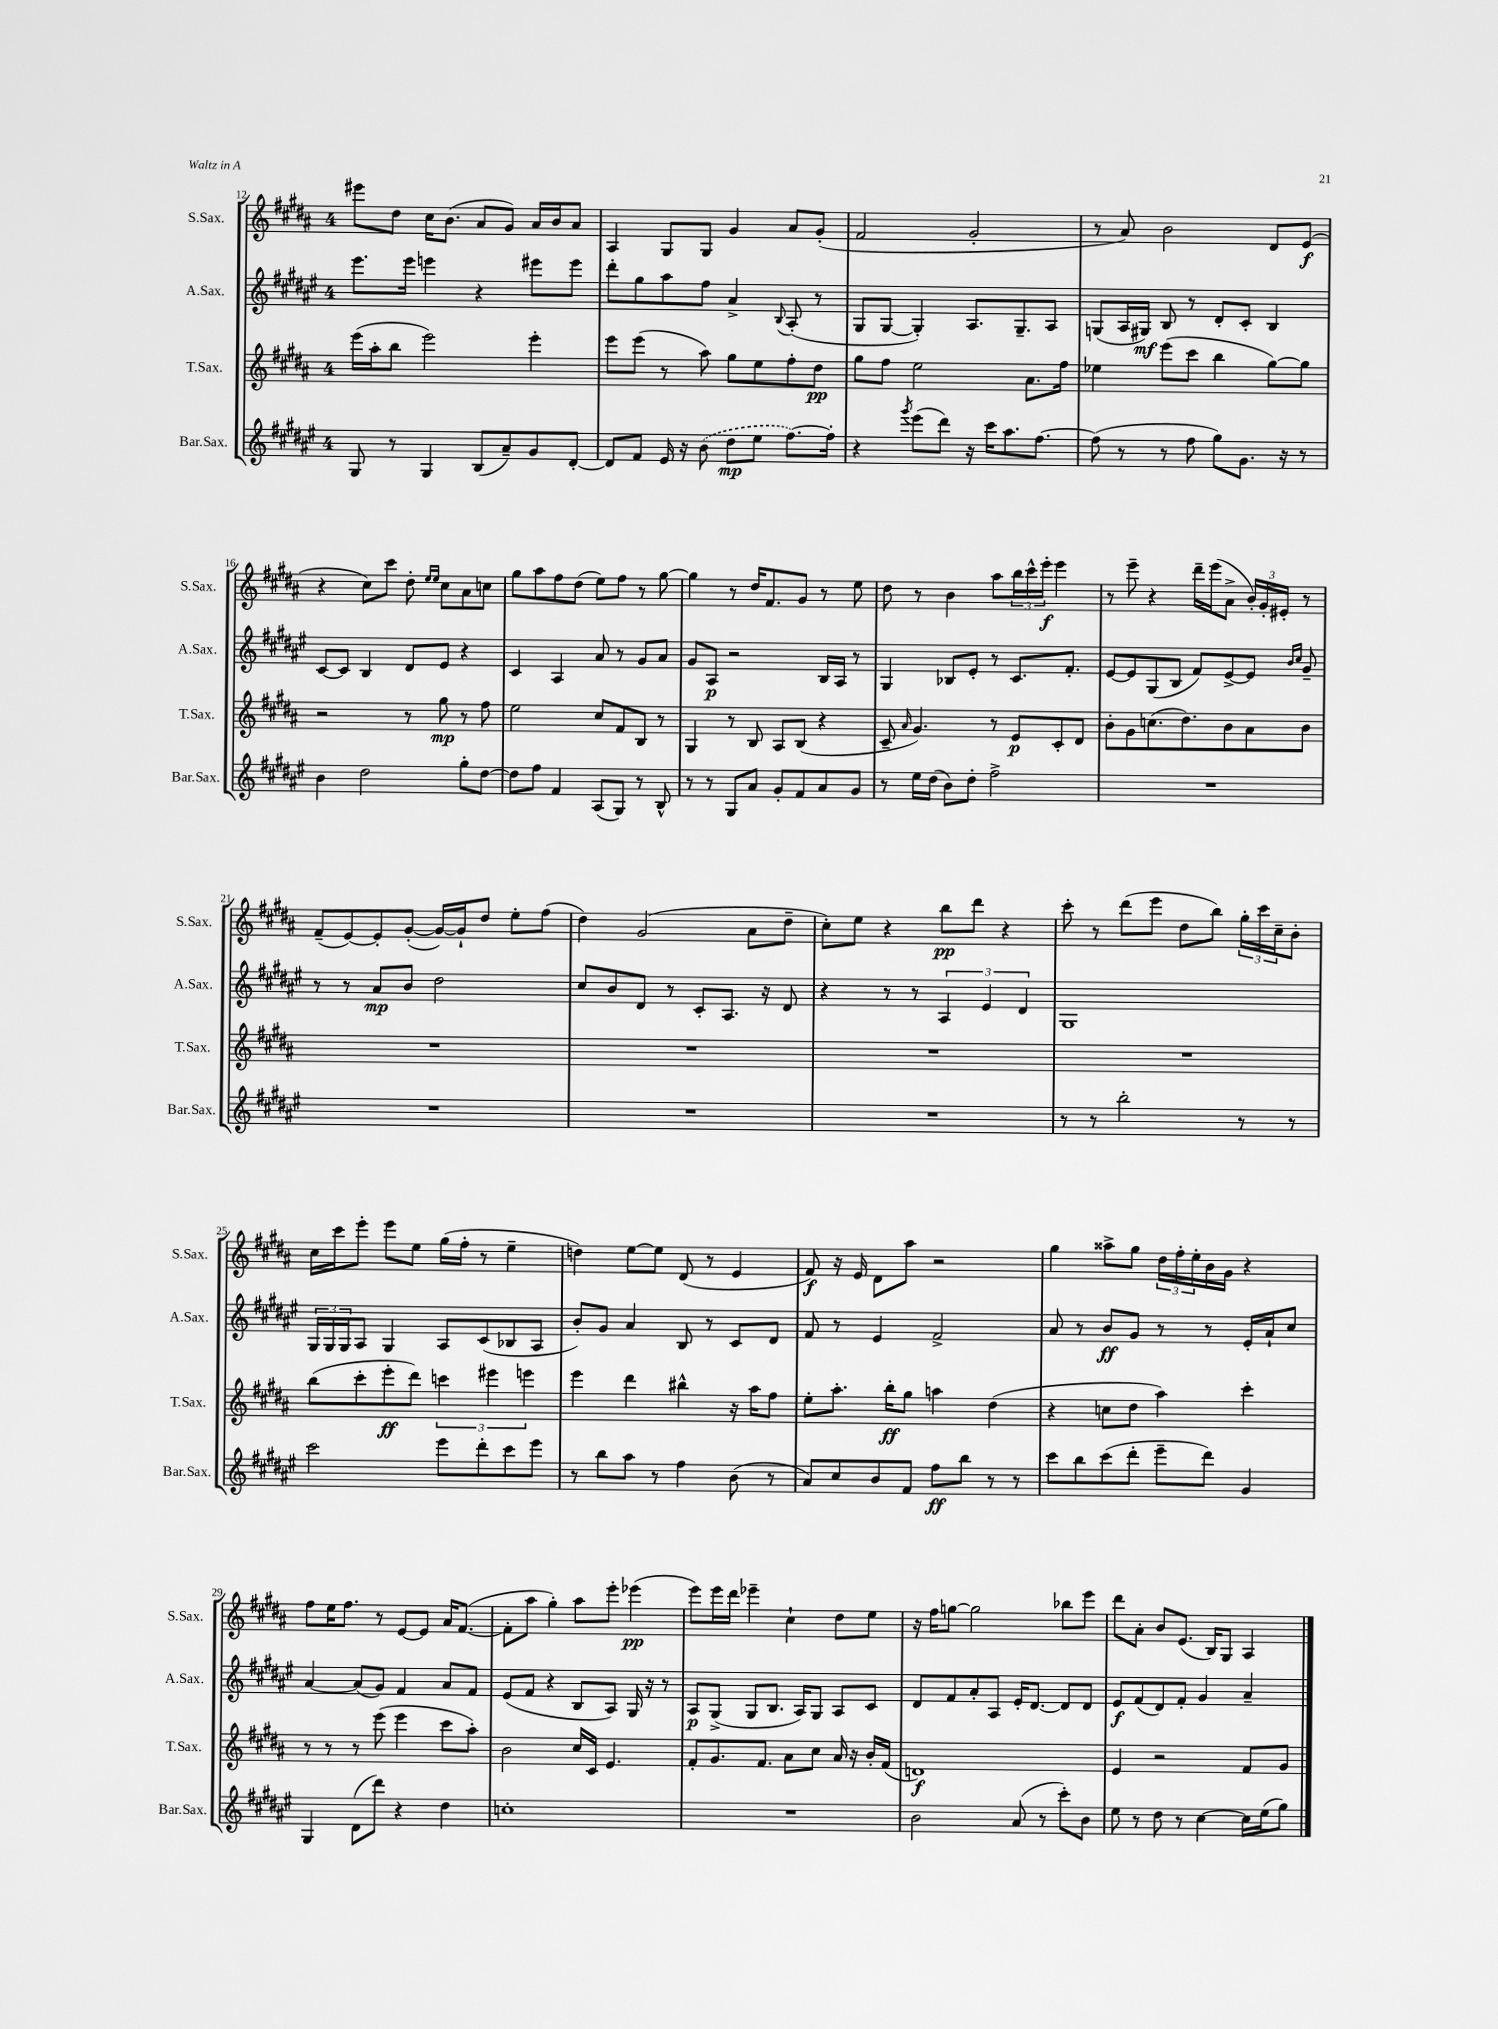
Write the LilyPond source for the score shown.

<<
\new StaffGroup <<
\new Staff = "s0" \with { instrumentName = "S.Sax." shortInstrumentName = "S.Sax." } {
    \clef treble \key b \major \once \override Staff.TimeSignature.style = #'single-digit \time 4/4
    eis'''8 dis''8 cis''16 b'8.( ais'8 gis'8) ais'16 b'16 ais'8 |
    ais4 gis8 gis8 gis'4 ais'8 gis'8-.( |
    fis'2 gis'2-. |
    r8 ais'8) b'2 dis'8 e'8\f( |
    r4 cis''8) cis'''8 dis''8-. \grace { e''16 e''16 } cis''8 ais'8 c''8 |
    gis''8 ais''8 fis''8 dis''8( e''8) fis''8 r8 gis''8~ |
    gis''4 r8 dis''16 fis'8. gis'8 r8 e''8 |
    dis''8 r8 b'4 ais''8 \tuplet 3/2 { b''16 cis'''16-^ e'''16-.\f } e'''4 |
    r8 e'''8-- r4 dis'''16-- e'''16( ais'8-> \tuplet 3/2 { b'16-.) gis'16-. eis'16-. } r8 |
    fis'8--( e'8~) e'8-. gis'8~-.( gis'16~) gis'16-! dis''8 e''8-. fis''8( |
    dis''4) gis'2( ais'8 dis''8-- |
    cis''8-.) e''8 r4 b''8\pp dis'''8 r4 |
    cis'''8-. r8 dis'''8( e'''8 dis''8 b''8) \tuplet 3/2 { gis''16-. cis'''16 cis''16-- } b'8-. |
    cis''16 cis'''16 e'''8-. e'''8 e''8 gis''16( fis''16-. r8 e''4-- |
    d''4) e''8~ e''8 dis'8( r8 e'4 |
    fis'8\f) r16 e'16 dis'8 ais''8 r2 |
    gis''4 aisis''8-> gis''8 \tuplet 3/2 { dis''16 fis''16-. e''16-. } b'16 gis'16 r4 |
    fis''8 e''16 fis''8. r8 e'8~ e'8 ais'16 fis'8.~( |
    fis'8-. ais''8 gis''4-.) ais''8 e'''8-. ees'''4\pp( |
    e'''8) e'''16 dis'''16 ees'''4-- cis''4-! dis''8 e''8 |
    r16 fis''16 g''8~ g''2 bes''8 e'''8 |
    dis'''8 ais'8-. b'8 e'8.( b16) gis8 ais4 \bar "|." |
}
\new Staff = "s1" \with { instrumentName = "A.Sax." shortInstrumentName = "A.Sax." } {
    \clef treble \key fis \major \once \override Staff.TimeSignature.style = #'single-digit \time 4/4
    eis'''8. eis'''16 e'''4 r4 eis'''8 eis'''8 |
    dis'''8-. gis''8 ais''8 fis''8 ais'4-> \appoggiatura { b8 } ais8-.( r8 |
    gis8 gis8~ gis4-.) ais8. gis8.-- ais8 |
    g8( ais16 gis16\mf) b8 r8 dis'8-. cis'8-. b4 |
    cis'8~ cis'8 b4 dis'8 eis'8 r4 |
    cis'4 ais4 ais'8 r8 gis'8 ais'8 |
    gis'8 ais8\p r2 b16 ais16 r8 |
    gis4 bes8 eis'8-. r8 cis'8. fis'8.-. |
    eis'8~ eis'8 gis8( b8 fis'8) eis'8~-> eis'8 \grace { b'16 cis''16 } gis'8-- |
    r8 r8 ais'8\mp b'8 dis''2 |
    cis''8 b'8 dis'8 r8 cis'8-. ais8. r16 dis'8 |
    r4 r8 r8 \tuplet 3/2 { ais4 eis'4 dis'4 } |
    gis1 |
    \tuplet 3/2 { gis16 gis16 gis16 } ais8 gis4 ais8 cis'8( bes8 ais8 |
    b'8-.) gis'8 ais'4 b8 r8 cis'8 dis'8 |
    fis'8 r8 eis'4 fis'2-> |
    ais'8 r8 b'8\ff gis'8 r8 r8 eis'16-. ais'16-! cis''8 |
    ais'4~ ais'8( gis'8) fis'4 ais'8 fis'8 |
    eis'8( fis'8 r4 b8 ais8) gis16 r16 r8 |
    ais8\p gis8->( gis8 b8. ais16) gis8 ais8 cis'8 |
    dis'8 fis'8 ais'8-. ais8 eis'16-. dis'8.~ dis'8 dis'8 |
    eis'8\f fis'8( dis'8) fis'8-. gis'4 ais'4-- \bar "|." |
}
\new Staff = "s2" \with { instrumentName = "T.Sax." shortInstrumentName = "T.Sax." } {
    \clef treble \key b \major \once \override Staff.TimeSignature.style = #'single-digit \time 4/4
    e'''16( ais''16-. b''8 e'''2) e'''4-. |
    e'''8 e'''8( r8 ais''8) gis''8 e''8 fis''8-. dis''8\pp |
    gis''8 fis''8 e''2 ais'8. fis''16 |
    ees''4 e'''8( cis'''8 b''4 gis''8~) gis''8 |
    r2 r8 gis''8\mp r8 fis''8 |
    e''2 cis''8 fis'8 b8 r8 |
    gis4 r8 b8 ais8 b8( r4 |
    cis'8-- \grace { ais'16 } gis'4.) r8 e'8\p cis'8-. dis'8 |
    b'8-. gis'8 c''8.( dis''8.) b'8 ais'8 b'8 |
    R1 |
    R1 |
    R1 |
    R1 |
    b''8( cis'''8-. e'''8-.\ff dis'''8) \tuplet 3/2 { c'''4 eis'''4 e'''4 } |
    e'''4 dis'''4 bis''4-^ r16 ais''16 fis''8 |
    e''8-. ais''8.-. b''16-.\ff gis''8 a''4 dis''4( |
    r4 c''8 dis''8 ais''4) cis'''4-. |
    r8 r8 r8 e'''8( e'''4 cis'''8 ais''8-.) |
    b'2 cis''16 cis'16 e'4. |
    fis'8-. gis'8. fis'8. ais'8 cis''8 ais'16 r16 b'16-. fis'16( |
    d'1\f) |
    e'4 r2 fis'8 gis'8 \bar "|." |
}
\new Staff = "s3" \with { instrumentName = "Bar.Sax." shortInstrumentName = "Bar.Sax." } {
    \clef treble \key fis \major \once \override Staff.TimeSignature.style = #'single-digit \time 4/4
    gis8 r8 gis4 b8( ais'8--) gis'8 dis'8~-. |
    dis'8 fis'8 eis'16 r16 \once \slurDashed b'8( dis''8\mp eis''8 fis''8.~) fis''16-. |
    r4 \acciaccatura { gis'''8 } eis'''8( dis'''8) r16 cis'''16 ais''8. fis''8.~ |
    fis''8( r8 r8 fis''8 gis''8) gis'8. r16 r8 |
    b'4 dis''2 gis''8-. dis''8~ |
    dis''8 fis''8 fis'4 ais8( gis8) r8 b8-^ |
    r8 r8 gis8 ais'8 gis'8-. fis'8 ais'8 gis'8 |
    r8 eis''16 dis''16( b'8) dis''8-. fis''2-> |
    R1 |
    R1 |
    R1 |
    R1 |
    r8 r8 b''2-. r8 r8 |
    cis'''2 eis'''8 dis'''8-. cis'''8 eis'''8 |
    r8 b''8 ais''8 r8 fis''4 b'8( r8 |
    ais'8) cis''8 b'8 fis'8 fis''8\ff b''8 r8 r8 |
    cis'''8 b''8 cis'''8( dis'''8-. eis'''8-- dis'''8) gis'4 |
    gis4 dis'8( dis'''8) r4 dis''4 |
    c''1-. |
    R1 |
    b'2 ais'8( r8 cis'''8-.) b'8 |
    eis''8 r8 dis''8 r8 cis''4~ cis''16 eis''16( gis''8) \bar "|." |
}
>>
>>
\layout { \context { \Score currentBarNumber = #12 } }
